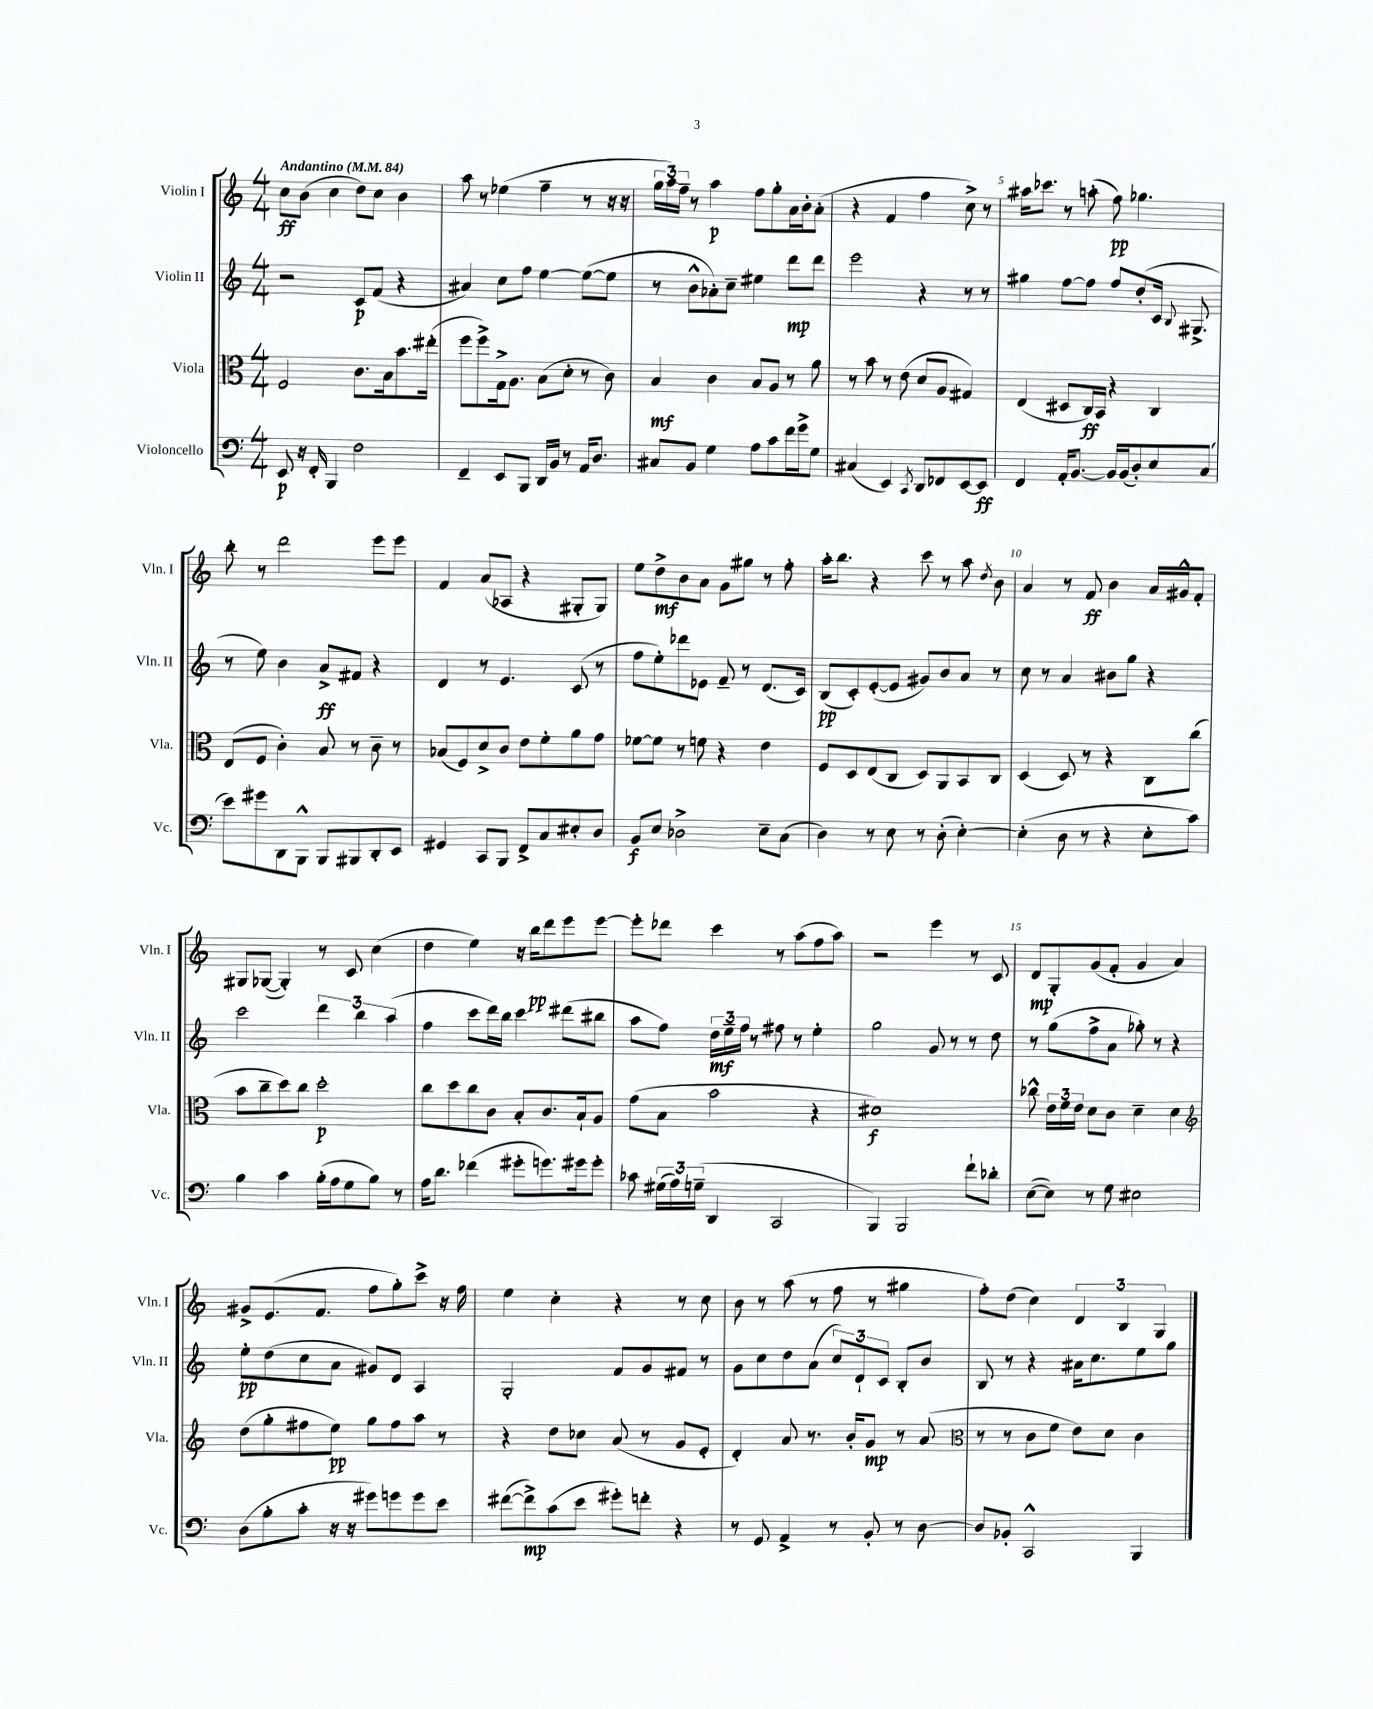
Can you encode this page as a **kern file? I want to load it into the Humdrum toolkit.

**kern	**kern	**kern	**kern
*staff4	*staff3	*staff2	*staff1
*clefF4	*clefC3	*clefG2	*clefG2
*k[]	*k[]	*k[]	*k[]
*M4/4	*M4/4	*M4/4	*M4/4
*MM84	*MM84	*MM84	*MM84
8EE	2F	2r	8cc
16r	.	.	(8b
16FF'	.	.	.
4BBB	.	.	4cc
2F	8.c	8c	8dd)
.	.	(8f	8cc
.	16B	.	.
.	8.b	4r	4b
.	(16ee#'	.	.
=	=	=	=
4FF~	8ff	4a#)	8aa
.	8ff^)	.	8r
8EE	16G^	8cc	(4ee-
.	8.A	.	.
8BBB	.	8ff	.
16DD	(8B	[4ee	4ff~
16BB	.	.	.
8r	8d'	.	.
16AA	8r	(8ee_	8r
8.D	.	.	.
.	8c)	8ee]	16r
.	.	.	16r
=	=	=	=
8C#	4B	8r	24gg
.	.	.	24aa)
.	.	.	24ff~
8BB	.	8b^^	8r
4G	4c	8a-')	4aa
.	.	8cc~	.
8A	8B	4ee#	8ff
8c	8A	.	8gg'
16f	8r	8ddd	16a
16g^	.	.	16b'
8G	8a	8ddd	(8a'
=	=	=	=
(4C#	8r	2eee	4r
.	8b	.	.
4EE)	8r	.	4f
.	(8e	.	.
8qCC	.	.	.
8DD	8d	4r	4ff
8FF-	8A	.	.
[8EE	4G#)	8r	8cc^)
8EE]	.	8r	8r
=	=	=	=
4FF	(4E	4gg#	16aa#
.	.	.	8.ccc-
16AA'	8D#	[8ff	8r
[8.BB	.	.	.
.	16C)	8ff]	(8aa'
.	16BB	.	.
16BB]	4r	8ff	8ff)
(16BB	.	.	.
8D')	.	(8dd'	4.gg-
8E	4C	16c	.
.	.	8qqB	.
.	.	8.G#^	.
(8C	.	.	.
=	=	=	=
8e)	(8E	8r	8bb'
8g#	8F	8ee)	8r
8DD	4c')	4b	2ddd
8BBB^^	.	.	.
8BBB	8B	8a^	.
8BBB#	8r	8f#	.
8DD'	8c~	4r	8eee
8EE	8r	.	8eee
=	=	=	=
4GG#	(8B-	4d	4f
.	8F)	.	.
8CC	8d^	8r	(8a
8BBB	8c	4.e	8A-
8FF^	8e	.	4r
8C	8f'	.	.
8E#'	8a	(8c	8G#'
8D	8g	8r	8G#)
=	=	=	=
8BB	[8f-	8ff	8ee
8E	8f-]	8ee')	8dd^
2D-^	8r	8ddd-	8b
.	8f	8e-	8a
.	4r	8f~	8g
.	.	8r	8gg#
8E~	4e	(8.d	8r
(8C	.	.	8ff'
.	.	16c)	.
=	=	=	=
4D)	8F	(8B	16aa'
.	.	.	8.bb
.	8D	8c')	.
8r	(8E	([8e'	4r
8E	8C	8e]	.
8r	8D)	8g#)	8ccc
(8D'	8AA	8b	8r
[4E')	8BB	8a	8aa
.	.	.	8qdd
.	8C	8r	8b
=	=	=	=
(4E']	(4D	8cc	4a
.	.	8r	.
8D	8D)	4a	8r
8r	8r	.	8f
4r	4r	8b#	4b
.	.	8gg	.
8E'	8C	4r	16a
.	.	.	16g#^^
8c)	(8cc	.	8f'
=	=	=	=
4B	8b	2ccc	8G#
.	8cc~	.	([8G-
4c	8dd)	.	4G-'])
.	8cc	.	.
(16B'	2dd'	6ddd	8r
16A	.	.	.
8G	.	.	8c
.	.	6bb	.
8B)	.	.	(4cc
.	.	(6aa	.
8r	.	.	.
=	=	=	=
16A	8cc	4ff	4dd
8.d	.	.	.
.	8dd	.	.
(4f-	8cc	8ccc	4ee)
.	8c	16ddd)	.
.	.	16bb	.
8g#'	8B'	4ccc	16r
.	.	.	16bb
8.g)	8.c	.	8ddd
.	.	(8ddd#	8eee
16g#	16B`	.	.
8g#'	8A	8bb#	[8eee
=	=	=	=
8c-	(8g	8aa	8eee']
(24G#	8B	8ff)	8ddd-
24A)	.	.	.
(24G~	.	.	.
4DD	2b	24dd	4ccc
.	.	24ee~	.
.	.	24ff	.
.	.	8r	.
2CC	.	8ff#	8r
.	.	8r	(8aa
.	4r	4ee'	8ff
.	.	.	8aa)
=	=	=	=
4BBB)	1d#)	2gg	2r
2BBB	.	.	.
.	.	8g	4eee
.	.	8r	.
8f`	.	8r	8r
8d-'	.	8dd	8c
=	=	=	=
([8E	8cc-^^	8r	8d
8E])	24e	(8gg	8G'
.	24f	.	.
.	24e	.	.
8r	8d	8ff^	(8g
8G	8c	8a	8f'
2E#	4d~	8gg-')	4g
.	.	8r	.
.	4d	4r	4a)
=	=	=	=
*	*clefG2	*	*
(8D	(8dd	8ee'	8g#^
8B'	8gg'	(8dd	(8.e
8c'	8ff#	8cc	.
.	.	.	8.f
16r	8ee)	8a	.
16r	.	.	.
8g#)	8gg	8g#)	8ff
8g	8ff#	8d	8gg')
8g	8aa	4A	8ccc^
8e	8r	.	16r
.	.	.	16ff
=	=	=	=
([8f#	4r	2G'	4ee
8f#^])	.	.	.
(8c	8dd	.	4cc'
8e	8cc-	.	.
8g#')	(8a	8f	4r
8f'	8r	8g	.
4r	8g	8f#	8r
.	8e'	8r	8cc
=	=	=	=
8r	4d')	8g	8b
8GG	.	8cc	8r
4AA^	8a	8dd	(8aa
.	8.r	(8a	8r
8r	.	12cc)	8ff
.	16b'	.	.
.	.	12d`	.
8BB'	8g	.	8r
.	.	12c	.
8r	8r	8B'	4gg#
[8D	(8a	8b	.
=	=	=	=
*	*clefC3	*	*
8D]	8r	8B	8ff')
8BB-'	8r	8r	(8dd
2CC^^	8c	4r	4cc)
.	8f	.	.
.	8e)	16a#	6d
.	.	8.cc	.
.	8d	.	.
.	.	.	6B
4BBB	4c	8ee	.
.	.	.	6G
.	.	8gg	.
==	==	==	==
*-	*-	*-	*-
